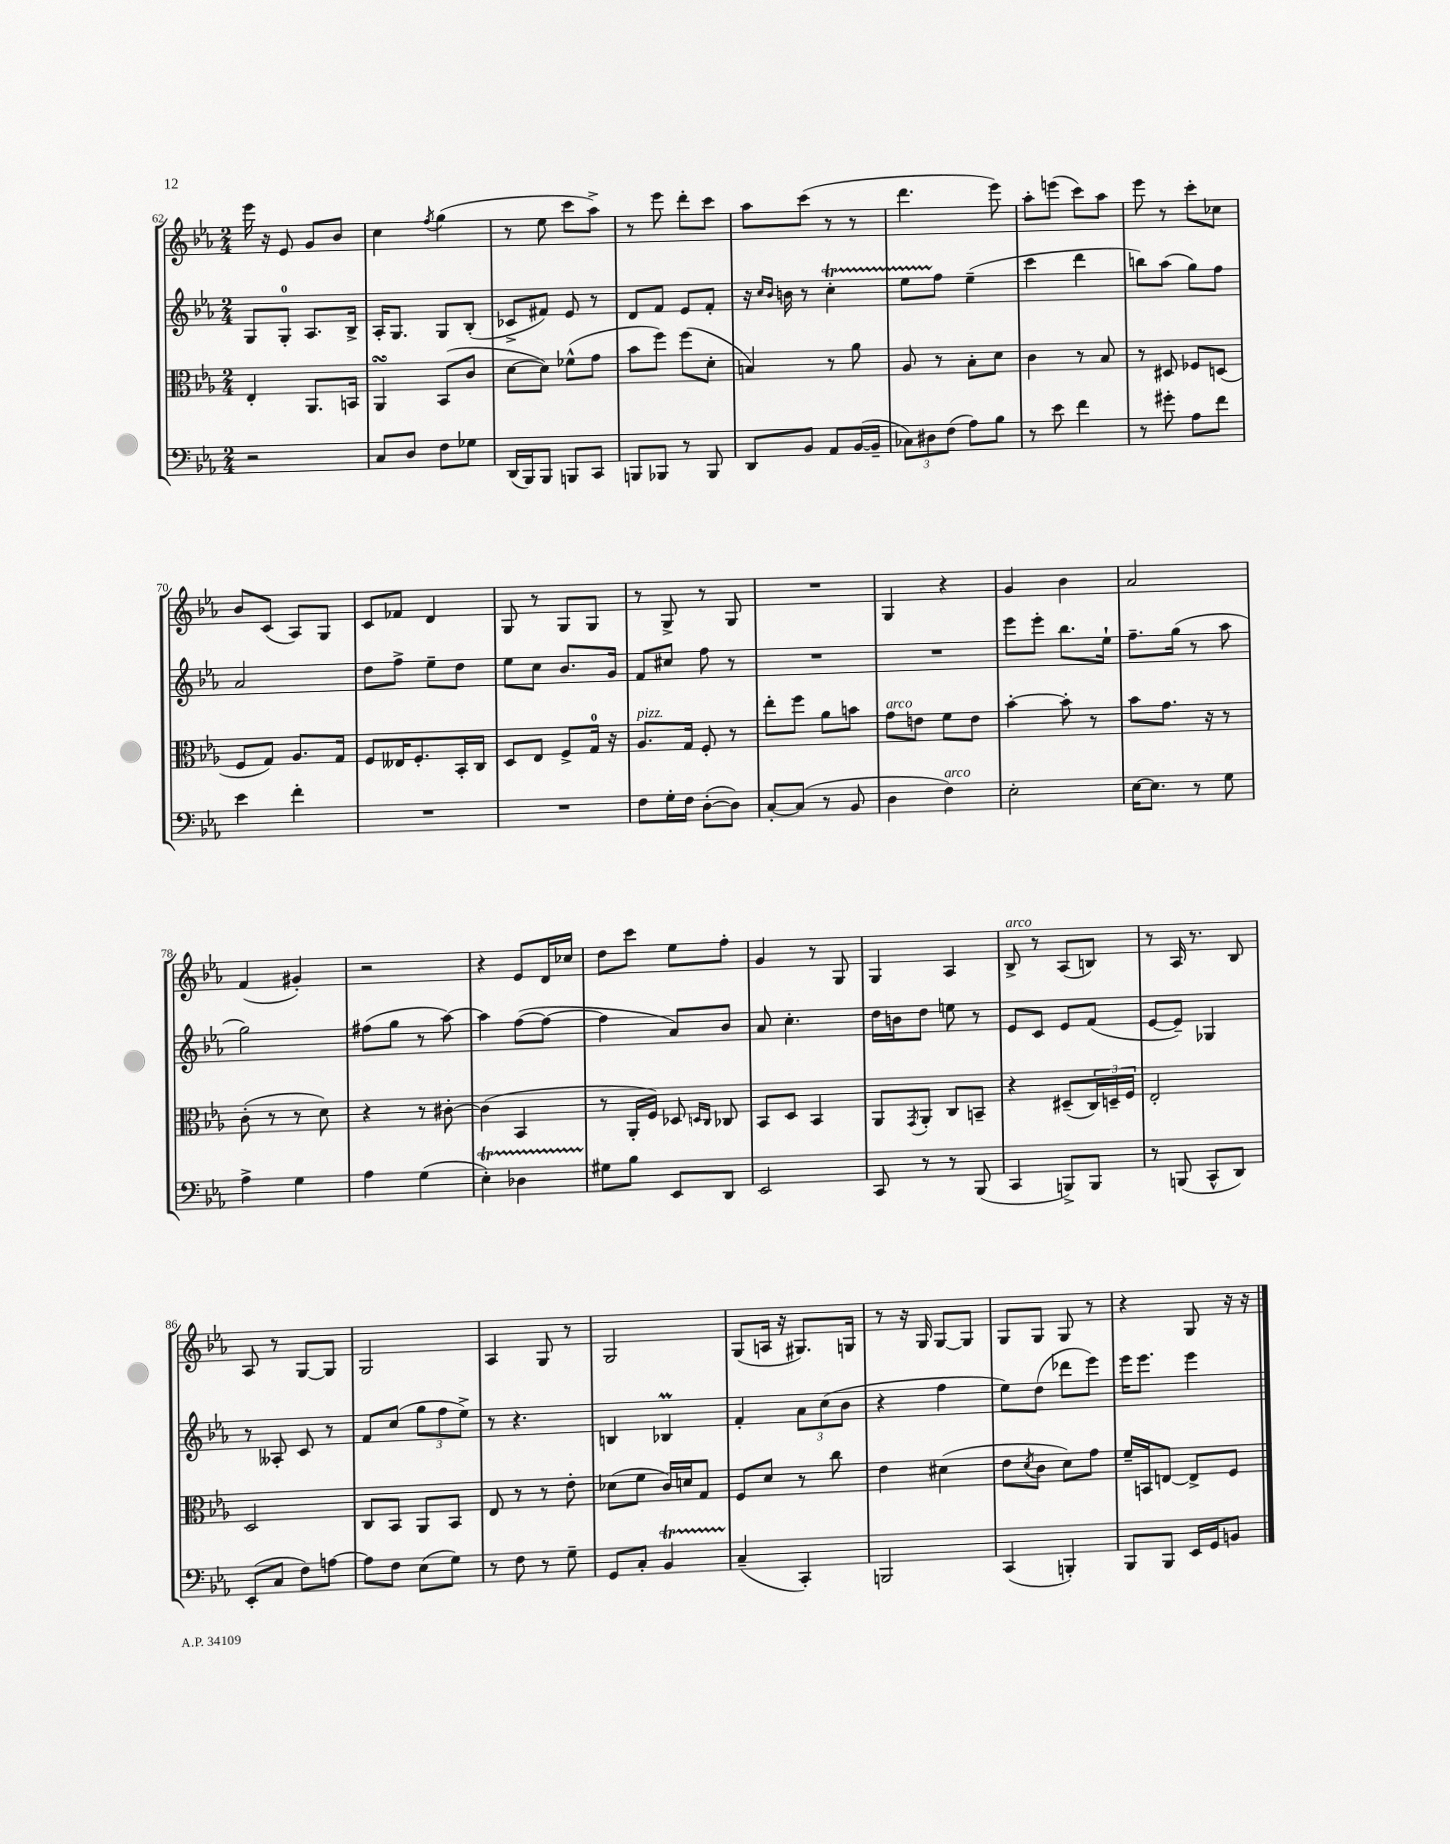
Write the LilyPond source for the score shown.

<<
\new StaffGroup <<
\new Staff = "s0" {
    \clef treble \key ees \major \numericTimeSignature \time 2/4
    ees'''16 r16 ees'8 g'8 bes'8 |
    c''4 \acciaccatura { f''8 } g''4( |
    r8 ees''8 c'''8 aes''8->) |
    r8 ees'''8 d'''8-. c'''8 |
    aes''8 c'''8( r8 r8 |
    d'''4. ees'''8) |
    aes''8-. e'''8( c'''8) aes''8 |
    ees'''8 r8 c'''8-. ces''8 |
    bes'8 c'8( aes8) g8 |
    c'8 fes'8 d'4 |
    g8 r8 g8 g8 |
    r8 g8-> r8 g8 |
    R2 |
    g4 r4 |
    g'4 bes'4 |
    aes'2 |
    f'4( gis'4-.) |
    r2 |
    r4 ees'8 d'16 ces''16 |
    d''8 c'''8 ees''8 f''8-. |
    g'4 r8 g8 |
    g4 aes4 |
    bes8->^\markup { \italic "arco" } r8 aes8( b8) |
    r8 aes16 r8. bes8 |
    aes8 r8 g8~ g8 |
    g2 |
    aes4 g8 r8 |
    g2 |
    g8( a16 r16 gis8.) g16 |
    r8 r16 g16 g8~ g8 |
    g8 g8 g8 r8 |
    r4 g8 r16 r16 \bar "|." |
}
\new Staff = "s1" {
    \clef treble \key ees \major \numericTimeSignature \time 2/4
    g8 g8-0-. aes8. bes16-> |
    aes16-. g8. g8 bes8-.( |
    ces'8-> fis'8) ees'8 r8 |
    d'8 f'8 ees'8 f'8-. |
    r16 \grace { c''16 bes'16 } b'16 r8 c''4-.\startTrillSpan |
    ees''8 f''8\stopTrillSpan ees''4--( |
    c'''4 d'''4 |
    b''8) aes''8( g''8) f''8 |
    aes'2 |
    d''8 f''8-> ees''8-- d''8 |
    ees''8 c''8 bes'8. g'16 |
    f'8 cis''8 f''8 r8 |
    R2 |
    R2 |
    ees'''8 ees'''8-. bes''8. ees''16-! |
    f''8.-- g''16( r8 aes''8 |
    g''2) |
    fis''8( g''8 r8 aes''8~) |
    aes''4 f''8~( f''8~ |
    f''4 aes'8) bes'8 |
    aes'8 c''4.-. |
    d''16 b'16 d''8 e''8 r8 |
    ees'8 c'8 ees'8 f'8( |
    ees'8~ ees'8--) ges4 |
    r8 aeses8-. c'8 r8 |
    f'8 c''8( \tuplet 3/2 { g''8 f''8 ees''8->) } |
    r8 r4. |
    b4 bes4\prall |
    f'4-. \tuplet 3/2 { aes'8 c''8( bes'8 } |
    r4 f''4 |
    ees''8) d''8( des'''8 ees'''8) |
    ees'''16 ees'''8. ees'''4 \bar "|." |
}
\new Staff = "s2" {
    \clef alto \key ees \major \numericTimeSignature \time 2/4
    ees4-. aes,8. b,16 |
    aes,4\turn bes,8( c'8 |
    d'8~ d'8) fes'8-^( g'8 |
    bes'8 f''8) f''8( d'8-. |
    b4) r8 aes'8 |
    aes8 r8 bes8-. d'8 |
    c'4 r8 bes8 |
    r8 dis8 fes8 d8( |
    f8 g8) aes8. g16 |
    f8 eeses16 f8.-. bes,16-. c16 |
    d8 ees8 f8-> g16-0 r16 |
    aes8.^\markup { \italic "pizz." } g16 f8-. r8 |
    ees''8-. f''8 aes'8 b'8 |
    g'8^\markup { \italic "arco" } e'8 f'8 e'8 |
    bes'4~-. bes'8-. r8 |
    bes'8 g'8. r16 r8 |
    c'8-.( r8 r8 d'8) |
    r4 r8 cis'8~-. |
    cis'4( bes,4 |
    r8 aes,16-. f16) des8 \grace { d16 c16 } ces8 |
    bes,8 d8 bes,4 |
    aes,8 \acciaccatura { g,8 } aes,8-. c8 b,8-- |
    r4 dis8--( \tuplet 3/2 { c16) d16-- f16 } |
    ees2-. |
    d2 |
    c8 bes,8 aes,8 bes,8 |
    ees8 r8 r8 ees'8-. |
    des'8( f'8 c'16) d'16 g8 |
    f8 d'8 r8 c''8 |
    ees'4 dis'4( |
    ees'8 \acciaccatura { d'8 } c'8 d'8) g'8 |
    f'16-- b,16 e8~ e8-> f8 \bar "|." |
}
\new Staff = "s3" {
    \clef bass \key ees \major \numericTimeSignature \time 2/4
    r2 |
    c8 d8 f8 ges8 |
    d,16( bes,,16) bes,,8 b,,8 c,8 |
    b,,8 bes,,8 r8 bes,,8 |
    d,8 bes,8 aes,8 bes,16~( bes,16-- |
    \tuplet 3/2 { ces8) dis8 f8( } aes8) bes8 |
    r8 ees'8 f'4 |
    r8 gis'8-. aes8 f'8 |
    ees'4 f'4-. |
    R2 |
    R2 |
    f8 g16-. f16 d8~-.( d8) |
    c8~-. c8( r8 bes,8 |
    d4 f4^\markup { \italic "arco" }) |
    ees2-. |
    ees16~ ees8. r8 g8 |
    aes4-> g4 |
    aes4 g4( |
    ees4-.\startTrillSpan) des4 |
    gis8\stopTrillSpan bes8 ees,8 d,8 |
    ees,2 |
    c,8 r8 r8 bes,,8( |
    c,4 b,,8->) b,,8 |
    r8 b,,8( c,8-^ d,8) |
    ees,8-.( c8 f8) a8~ |
    a8 f8 ees8( g8) |
    r8 f8 r8 g8-- |
    g,8 c8-. bes,4\startTrillSpan |
    c4--\stopTrillSpan( c,4-.) |
    b,,2 |
    c,4( b,,4-.) |
    bes,,8 bes,,8 ees,16 g,16 b,8 \bar "|." |
}
>>
>>
\layout { \context { \Score currentBarNumber = #62 } }
